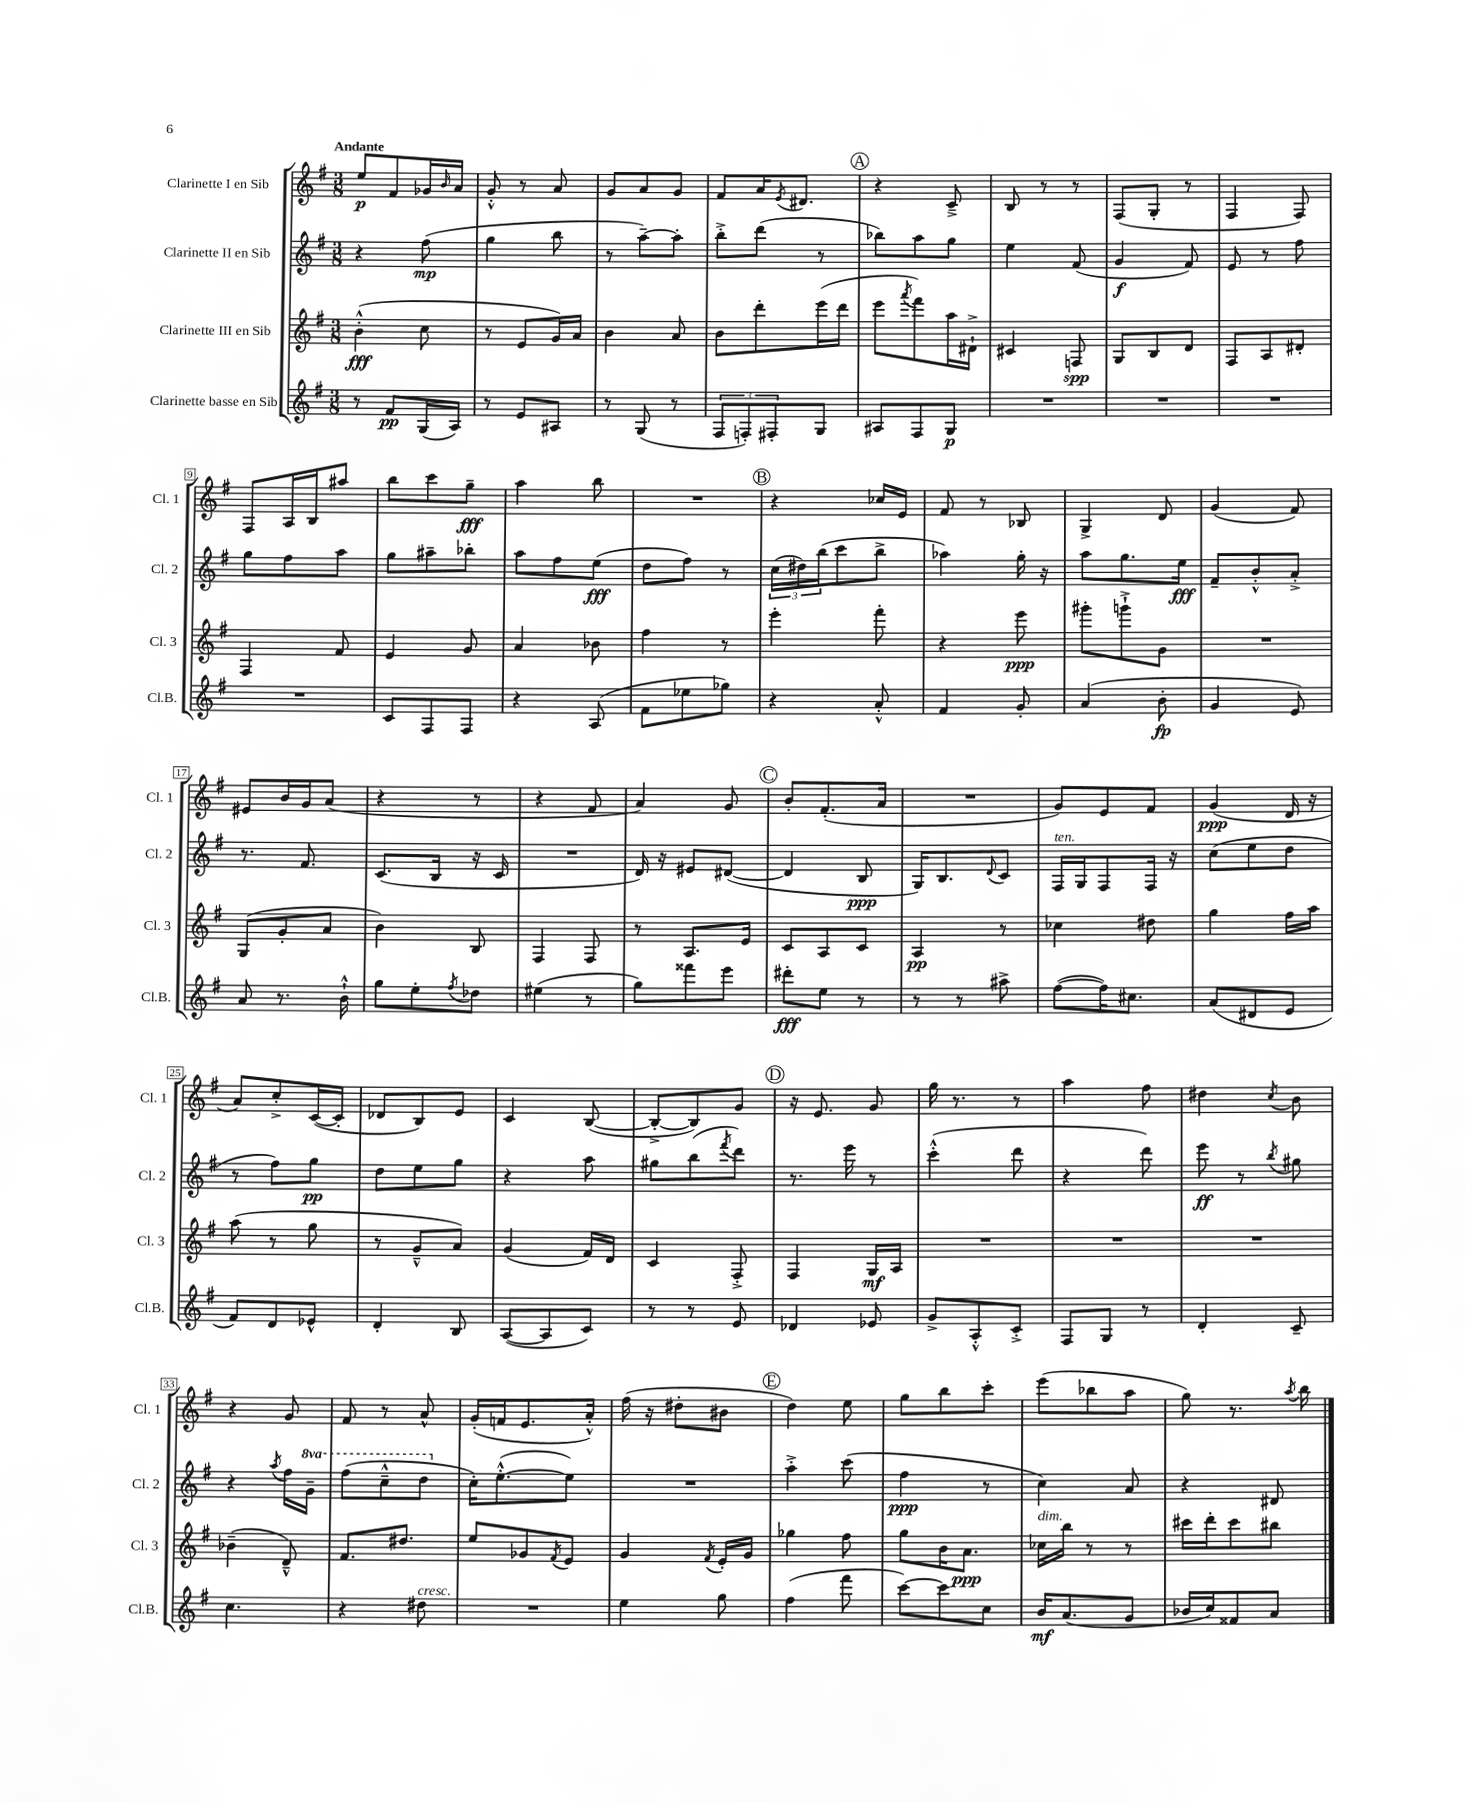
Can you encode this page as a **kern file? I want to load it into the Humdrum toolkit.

**kern	**dynam	**kern	**dynam	**kern	**dynam	**kern	**dynam
*part4	*part4	*part3	*part3	*part2	*part2	*part1	*part1
*staff4	*staff4	*staff3	*staff3	*staff2	*staff2	*staff1	*staff1
*I"Clarinette basse en Sib	*	*I"Clarinette III en Sib	*	*I"Clarinette II en Sib	*	*I"Clarinette I en Sib	*
*I'Cl.B.	*	*I'Cl. 3	*	*I'Cl. 2	*	*I'Cl. 1	*
*clefG2	*	*clefG2	*	*clefG2	*	*clefG2	*
*k[f#]	*	*k[f#]	*	*k[f#]	*	*k[f#]	*
*M3/8	*	*M3/8	*	*M3/8	*	*M3/8	*
=1	=1	=1	=1	=1	=1	=1	=1
!	!	!	!	!	!	!LO:TX:a:B:t=Andante	!
8r	.	(4b'^^\	fff	4r	.	8ee/L	p
8f#/L	pp	.	.	.	.	8f#/	.
(16G/L	.	8cc\	.	(8ff#\	mp	16g-X/L	.
.	.	.	.	.	.	16qqb/	.
16A/JJ)	.	.	.	.	.	16a/JJ	.
=2	=2	=2	=2	=2	=2	=2	=2
8r	.	8r	.	4gg\	.	8g'^^/	.
8e/L	.	8e/L	.	.	.	8r	.
8A#X/J	.	16g/L)	.	8bb\	.	8a/	.
.	.	16a/JJ	.	.	.	.	.
=3	=3	=3	=3	=3	=3	=3	=3
8r	.	4b\	.	8r	.	8g/L	.
(8G/	.	.	.	[8aa~\L)	.	8a/	.
8r	.	8a/	.	8aa'\J]	.	8g/J	.
=4	=4	=4	=4	=4	=4	=4	=4
12F#/L	.	8b\L	.	8bb'^\L	.	8f#/L	.
12Fn'/)	.	.	.	.	.	.	.
.	.	8ddd'\	.	(8ddd\J	.	16a/K	.
12F#X'/	.	.	.	.	.	.	.
.	.	.	.	.	.	8qe/	.
.	.	.	.	.	.	8.d#X/J	.
8G/J	.	(16eee\L	.	8r	.	.	.
.	.	16ddd\JJ	.	.	.	.	.
!!LO:REH:place=s1:t=A
=5	=5	=5	=5	=5	=5	=5	=5
8A#X/L	.	8eee\L	.	8bb-X\L)	.	4r	.
.	.	8qaaa/	.	.	.	.	.
8F#/	.	8fff#\)	.	8aa\	.	.	.
8G/J	p	16aa\L	.	8gg\J	.	8c~^/	.
.	.	16d#X`^\JJ	.	.	.	.	.
=6	=6	=6	=6	=6	=6	=6	=6
4.r	.	4c#X/	.	4ee\	.	8B/	.
.	.	.	.	.	.	8r	.
.	.	8Fn/	spp	(8f#/	.	8r	.
=7	=7	=7	=7	=7	=7	=7	=7
4.r	.	8G/L	.	4g/	f	(8F#/L	.
.	.	8B/	.	.	.	8G'/J	.
.	.	8d/J	.	8f#/)	.	8r	.
=8	=8	=8	=8	=8	=8	=8	=8
4.r	.	8F#/L	.	8e/	.	4F#/	.
.	.	8A/	.	8r	.	.	.
.	.	8d#X'/J	.	8ff#\	.	8F#/)	.
!!LO:LB:g=z
=9	=9	=9	=9	=9	=9	=9	=9
4.r	.	4F#/	.	8gg\L	.	8F#/L	.
.	.	.	.	8ff#\	.	16A/L	.
.	.	.	.	.	.	16B/J	.
.	.	8f#/	.	8aa\J	.	8aa#X/J	.
=10	=10	=10	=10	=10	=10	=10	=10
8c/L	.	4e/	.	8gg\L	.	8bb\L	.
8F#/	.	.	.	8aa#X~\	.	8ccc\	.
8F#/J	.	8g/	.	8bb-X'\J	.	8gg~\J	fff
=11	=11	=11	=11	=11	=11	=11	=11
4r	.	4a/	.	8aa\L	.	4aa\	.
.	.	.	.	8ff#\	.	.	.
(8A/	.	8b-X\	.	(8ee\J	fff	8bb\	.
=12	=12	=12	=12	=12	=12	=12	=12
8f#\L	.	4ff#\	.	8dd\L	.	4.r	.
8ee-X\	.	.	.	8ff#\J)	.	.	.
8gg-X\J)	.	8r	.	8r	.	.	.
!!LO:REH:place=s1:t=B
=13	=13	=13	=13	=13	=13	=13	=13
4r	.	4eee'\	.	(24cc\LL	.	4r	.
.	.	.	.	24dd#X\)	.	.	.
.	.	.	.	(24bb\J	.	.	.
.	.	.	.	8ccc\	.	.	.
8a'^^/	.	8fff#'\	.	8bb^\J	.	16cc-X/LL	.
.	.	.	.	.	.	16e/JJ	.
=14	=14	=14	=14	=14	=14	=14	=14
4f#/	.	4r	.	4aa-X\)	.	8f#/	.
.	.	.	.	.	.	8r	.
8g'/	.	8eee\	ppp	16gg'\	.	8B-X/	.
.	.	.	.	16r	.	.	.
=15	=15	=15	=15	=15	=15	=15	=15
(4a/	.	8ggg#X'\L	.	8aa\L	.	4G^/	.
.	.	8gggn`^\	.	8.gg\	.	.	.
8b'\	fp	8g\J	.	.	.	8d/	.
.	.	.	.	16ee\Jk	fff	.	.
=16	=16	=16	=16	=16	=16	=16	=16
4g/	.	4.r	.	8f#~/L	.	(4g/	.
.	.	.	.	8b'^^/	.	.	.
8e/)	.	.	.	8a'^/J	.	8f#/)	.
!!LO:LB:g=z
=17	=17	=17	=17	=17	=17	=17	=17
8a/	.	(8G/L	.	8.r	.	8e#X/L	.
8.r	.	8g'/	.	.	.	16b/L	.
.	.	.	.	8.f#/	.	16g/J	.
.	.	8a/J	.	.	.	(8a/J	.
16b`^^\	.	.	.	.	.	.	.
=18	=18	=18	=18	=18	=18	=18	=18
8gg\L	.	4b\)	.	(8.c/L	.	4r	.
8ee'\	.	.	.	.	.	.	.
.	.	.	.	16B/Jk	.	.	.
8qff#/	.	.	.	.	.	.	.
8dd-X\J	.	8B/	.	16r	.	8r	.
.	.	.	.	16c/	.	.	.
=19	=19	=19	=19	=19	=19	=19	=19
(4ee#X\	.	4F#/	.	4.r	.	4r	.
8r	.	8F#/	.	.	.	8f#/	.
=20	=20	=20	=20	=20	=20	=20	=20
8gg\L)	.	8r	.	16d/)	.	4a/)	.
.	.	.	.	16r	.	.	.
8fff##X\	.	8.A/L	.	8e#X/L	.	.	.
8eee\J	.	.	.	([8d#X/J	.	8g/	.
.	.	16e/Jk	.	.	.	.	.
!!LO:REH:place=s1:t=C
=21	=21	=21	=21	=21	=21	=21	=21
8ddd#X'\L	fff	8c/L	.	4d#/]	.	8b'/L	.
8ee\J	.	8A/	.	.	.	(8.f#'/	.
8r	.	8c/J	.	8B/	ppp	.	.
.	.	.	.	.	.	16a/Jk	.
=22	=22	=22	=22	=22	=22	=22	=22
8r	.	4A/	pp	16G/KL)	.	4.r	.
.	.	.	.	8.B/	.	.	.
8r	.	.	.	.	.	.	.
.	.	.	.	8qqd/	.	.	.
8aa#X^\	.	8r	.	8c/J	.	.	.
=23	=23	=23	=23	=23	=23	=23	=23
!	!	!	!	!LO:TX:a:i:t=ten.	!	!	!
([8ff#\L	.	4cc-X\	.	16F#/LL	.	8g/L)	.
.	.	.	.	16G/J	.	.	.
16ff#\K])	.	.	.	8F#/	.	8e/	.
8.cc#X\J	.	.	.	.	.	.	.
.	.	8dd#X\	.	16F#/Jk	.	8f#/J	.
.	.	.	.	16r	.	.	.
=24	=24	=24	=24	=24	=24	=24	=24
(8a/L	.	4gg\	.	(8cc\L	.	(4g/	ppp
8d#X/	.	.	.	8ee\	.	.	.
8e/J	.	16ff#\LL	.	8dd\J	.	16d/	.
.	.	16aa\JJ	.	.	.	16r	.
!!LO:LB:g=z
=25	=25	=25	=25	=25	=25	=25	=25
8f#/L)	.	(8aa\	.	8r	.	8a/L)	.
8d/	.	8r	.	8ff#\L)	.	8cc'^/	.
8e-X^^/J	.	8gg\	.	8gg\J	pp	([16c/L	.
.	.	.	.	.	.	16c'/JJ]	.
=26	=26	=26	=26	=26	=26	=26	=26
4d'/	.	8r	.	8dd\L	.	8d-X/L	.
.	.	8g~^^/L	.	8ee\	.	8B/)	.
8B/	.	8a/J)	.	8gg\J	.	8e/J	.
=27	=27	=27	=27	=27	=27	=27	=27
([8A/L	.	(4g/	.	4r	.	4c/	.
8A/]	.	.	.	.	.	.	.
8c/J)	.	16f#/LL)	.	8aa\	.	([8B/	.
.	.	16d/JJ	.	.	.	.	.
=28	=28	=28	=28	=28	=28	=28	=28
8r	.	4c/	.	8gg#X\L	.	8B'^/L_	.
8r	.	.	.	(8bb\	.	8B/])	.
.	.	.	.	8qfff#/	.	.	.
8e/	.	8F#'^/	.	8ddd\J)	.	8g/J	.
!!LO:REH:place=s1:t=D
=29	=29	=29	=29	=29	=29	=29	=29
4d-X/	.	4F#/	.	8.r	.	16r	.
.	.	.	.	.	.	8.e/	.
.	.	.	.	16eee\	.	.	.
8e-X/	.	16G/LL	mf	8r	.	8g/	.
.	.	16A/JJ	.	.	.	.	.
=30	=30	=30	=30	=30	=30	=30	=30
8g^/L	.	4.r	.	(4ccc'^^\	.	16gg\	.
.	.	.	.	.	.	8.r	.
8A'^^/	.	.	.	.	.	.	.
8c'^/J	.	.	.	8ddd\	.	8r	.
=31	=31	=31	=31	=31	=31	=31	=31
8F#/L	.	4.r	.	4r	.	4aa\	.
8G/J	.	.	.	.	.	.	.
8r	.	.	.	8ddd\)	.	8ff#\	.
=32	=32	=32	=32	=32	=32	=32	=32
4d'/	.	4.r	.	8eee\	ff	4dd#X\	.
.	.	.	.	8r	.	.	.
.	.	.	.	8qbb/	.	8qcc/	.
8c~/	.	.	.	8gg#X\	.	8b\	.
!!LO:LB:g=z
=33	=33	=33	=33	=33	=33	=33	=33
4.cc\	.	(4b-X~\	.	4r	.	4r	.
.	.	.	.	8qaa/	.	.	.
.	.	8d~^^/)	.	16ff#\LL	.	8g/	.
*	*	*	*	*8va	*	*	*
.	.	.	.	16gg~\JJ	.	.	.
=34	=34	=34	=34	=34	=34	=34	=34
4r	.	8.f#/L	.	(8fff#\L	.	8f#/	.
.	.	.	.	8ccc~^^\	.	8r	.
.	.	8.dd#X/J	.	.	.	.	.
!LO:TX:a:i:t=cresc.	!	!	!	!	!	!	!
8dd#X\	.	.	.	8ddd\J	.	8a^^/	.
=35	=35	=35	=35	=35	=35	=35	=35
*	*	*	*	*X8va	*	*	*
4.r	.	8ee/L	.	16cc'\KL)	.	(16g'/LL	.
.	.	.	.	([8.ee'^^\	.	16fn/J	.
.	.	8g-X/	.	.	.	8.e/	.
.	.	8qf#/	.	.	.	.	.
.	.	8e/J	.	8ee\J])	.	.	.
.	.	.	.	.	.	16a'^^/Jk)	.
=36	=36	=36	=36	=36	=36	=36	=36
4ee\	.	4g/	.	4.r	.	(16ff#\	.
.	.	.	.	.	.	16r	.
.	.	.	.	.	.	8dd#X'\L	.
.	.	8qf#/	.	.	.	.	.
8gg\	.	16e'/LL	.	.	.	8b#X\J	.
.	.	16g/JJ	.	.	.	.	.
!!LO:REH:place=s1:t=E
=37	=37	=37	=37	=37	=37	=37	=37
(4ff#\	.	4gg-X\	.	4aa'^\	.	4dd\)	.
8fff#\	.	8ff#\	.	(8ccc\	.	8ee\	.
=38	=38	=38	=38	=38	=38	=38	=38
[8ccc\L)	.	8gg\L	.	4ff#\	ppp	8gg\L	.
8ccc\]	.	16b\K	.	.	.	8bb\	.
.	.	8.a\J	ppp	.	.	.	.
8cc\J	.	.	.	8r	.	8ccc'\J	.
=39	=39	=39	=39	=39	=39	=39	=39
!	!	!LO:TX:a:i:t=dim.	!	!	!	!	!
16b/KL	mf	16cc-X\LL	.	4cc\)	.	(8eee\L	.
(8.a/	.	16bb\JJ	.	.	.	.	.
.	.	8r	.	.	.	8bb-X\	.
8g/J	.	8r	.	8a/	.	8aa\J	.
=40	=40	=40	=40	=40	=40	=40	=40
16b-X/LL	.	16ccc#X\LL	.	4r	.	8gg\)	.
16cc/J)	.	16ddd'\J	.	.	.	.	.
8f##X/	.	8ccc#\	.	.	.	8.r	.
8a/J	.	8bb#X\J	.	8d#X/	.	.	.
.	.	.	.	.	.	8qaa/	.
.	.	.	.	.	.	16bb\	.
==	==	==	==	==	==	==	==
*-	*-	*-	*-	*-	*-	*-	*-
